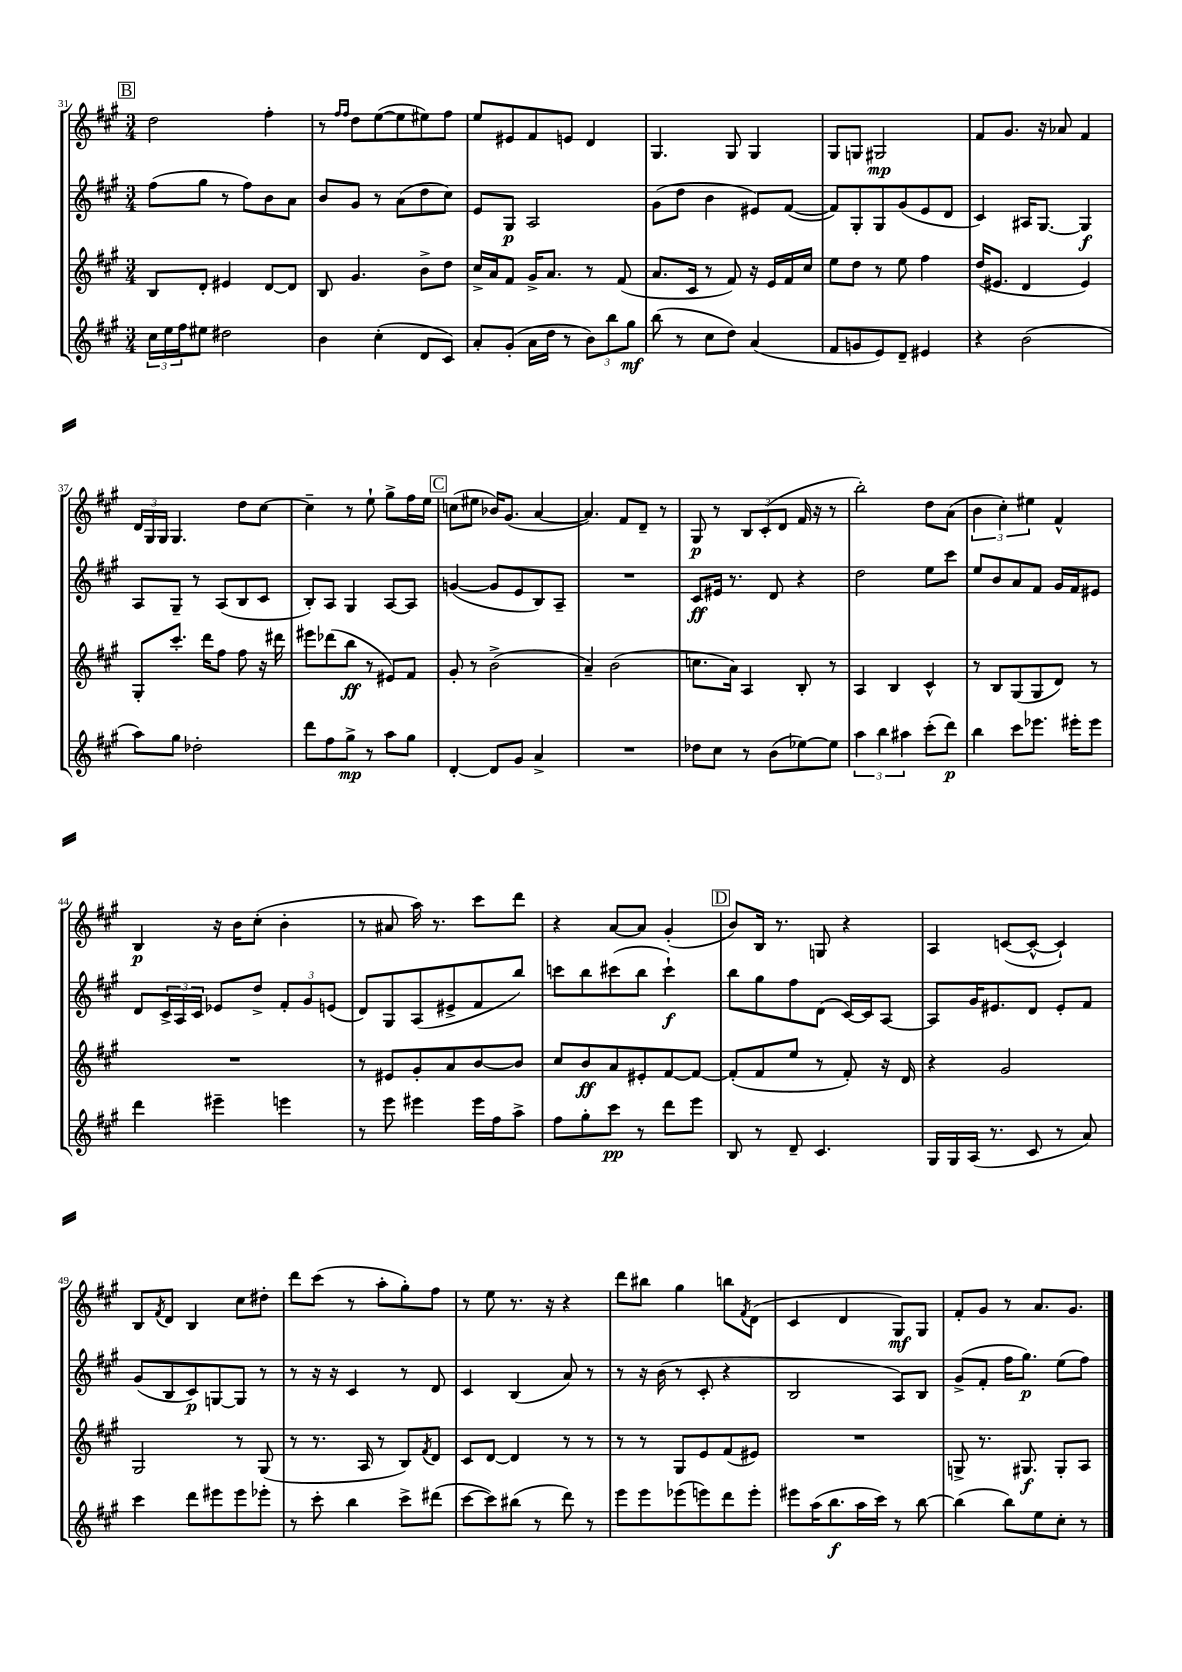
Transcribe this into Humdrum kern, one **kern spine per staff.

**kern	**kern	**kern	**kern
*staff4	*staff3	*staff2	*staff1
*clefG2	*clefG2	*clefG2	*clefG2
*k[f#c#g#]	*k[f#c#g#]	*k[f#c#g#]	*k[f#c#g#]
*M3/4	*M3/4	*M3/4	*M3/4
24cc#\LL	8B/L	(8ff#\L	2dd\
24ee\	.	.	.
24ff#\J	.	.	.
8ee#\J	8d'/J	8gg#\J	.
2dd#\	4e#/	8r	.
.	.	8ff#\L)	.
.	[8d/L	8b\	4ff#'\
.	8d/]J	8a\J	.
=	=	=	=
4b\	8B/	8b/L	8r
.	.	.	16qqff#/LL
.	.	.	16qqff#/JJ
.	4.g#/	8g#/J	8dd\L
(4cc#'\	.	8r	([8ee\
.	.	(8a\L	8ee\]
8d/L	8b^\L	8dd\	8ee#\)
8c#/J)	8dd\J	8cc#\J)	8ff#\J
=	=	=	=
8a'/L	16cc#^/LL	8e/L	8ee/L
.	16a/J	.	.
(8g#'/J	8f#/J	8G#/J	8e#/
16a\LL	16g#^/LK	2A/	8f#/
16dd\JJ	8.a/J	.	.
8r	.	.	8e/J
12b\L)	8r	.	4d/
12bb\	.	.	.
.	(8f#/	.	.
12gg#\J	.	.	.
=	=	=	=
(8bb\	8.a/L	(8g#\L	4.G#/
8r	.	8dd\J	.
.	16c#/Jk	.	.
8cc#\L	8r	4b\	.
8dd\J)	8f#/)	.	8G#/
(4a/	16r	8e#/L)	4G#/
.	16e/LL	.	.
.	16f#/	([8f#/J	.
.	16cc#/JJ	.	.
=	=	=	=
8f#/L	8ee\L	8f#/]L)	8G#/L
8g/	8dd\J	8G#'/	8G/J
8e/)	8r	8G#/	2G#/
8d~/J	8ee\	(8g#/	.
4e#/	4ff#\	8e/	.
.	.	8d/J	.
=	=	=	=
4r	(16dd/LK	4c#/)	8f#/L
.	8.e#/J	.	.
.	.	.	8.g#/J
(2b\	4d/	16A#/LK	.
.	.	[8.G#/J	16r
.	.	.	8a-/
.	4e#/)	4G#/]	4f#/
=	=	=	=
8aa\L)	8G#'/L	8A/L	24d/LL
.	.	.	24G#/
.	.	.	24G#/JJ
8gg#\J	8.ccc#'/J	8G#~/J	4.G#/
2dd-'\	.	8r	.
.	16ddd\LK	.	.
.	8ff#\J	(8A/L	.
.	8ff#\	8B/	8dd\L
.	16r	8c#/J	[8cc#\J
.	16ddd#\	.	.
=	=	=	=
8ddd\L	8eee#\L	8B'/L)	4cc#~\]
8ff#\	(8ddd-\	8A/J	.
8gg#^\J	8bb\J	4G#/	8r
8r	8r	.	8ee`\
8aa\L	8e#/L)	[8A/L	8gg#^\L
8gg#\J	8f#/J	8A/]J	16ff#\L
.	.	.	16ee\JJ
=	=	=	=
[4d'/	8g#'/	([4g/	(8cc\L
.	8r	.	8ee#\J
8d/]L	(2b^\	8g/]L	16b-/LK)
.	.	.	(8.g#/J
8g#/J	.	8e/	.
4a^/	.	8B/)	[4a/
.	.	8A~/J	.
=	=	=	=
2.r	4a~/)	2.r	4.a/])
.	(2b\	.	.
.	.	.	8f#/L
.	.	.	8d~/J
.	.	.	8r
=	=	=	=
8dd-\L	8.cc\L	8c#/L	8G#/
8cc#\J	.	16e#/Jk	8r
.	16a\Jk)	8.r	.
8r	4A/	.	12B/L
.	.	.	(12c#'/
(8b\L	.	8d/	.
.	.	.	12d/J
[8ee-\)	8B'/	4r	16f#/
.	.	.	16r
8ee-\]J	8r	.	8r
=	=	=	=
6aa\	4A/	2dd\	2bb'\)
6bb\	.	.	.
.	4B/	.	.
6aa#\	.	.	.
(8ccc#'\L	4c#^^/	8ee\L	8dd\L
8ddd\J)	.	8ccc#\J	(8a\J
=	=	=	=
4bb\	8r	8ee/L	6b\
.	8B/L	8b/	.
.	.	.	6cc#'\)
8ccc#\L	(8G#/	8a/	.
.	.	.	6ee#\
8.eee-\J	8G#/	8f#/J	.
.	8d/J)	16g#/LL	4f#^^/
16eee#'\LK	.	16f#/J	.
8eee#\J	8r	8e#/J	.
=	=	=	=
4ddd\	2.r	8d/L	4B/
.	.	24c#^/L	.
.	.	24A/	.
.	.	24c#/JJ	.
4eee#~\	.	8e-/L	16r
.	.	.	16b\LK
.	.	8dd^/J	(8cc#'\J
4eee\	.	12f#'/L	4b'\
.	.	12g#/	.
.	.	(12e/J	.
=	=	=	=
8r	8r	8d/L)	8r
8eee\	8e#/L	8G#/	8a#/
4eee#\	8g#'/	(8A/	16aa\)
.	.	.	8.r
.	8a/	8e#^/	.
16eee#\LL	[8b/	8f#/	8ccc#\L
16ff#\J	.	.	.
8aa^\J	8b/]J	8bb/J)	8ddd\J
=	=	=	=
8ff#\L	8cc#/L	8ccc\L	4r
8gg#'\	8b/	8bb\	.
8ccc#\J	8a/	(8ccc#\	[8a/L
8r	8e#'/	8bb\J	8a/]J
8ddd\L	[8f#/	4ccc#`\)	(4g#'/
8eee\J	8f#/_J	.	.
=	=	=	=
8B/	(8f#'/]L	8bb\L	8b/L)
8r	8f#/	8gg#\	16B/Jk
.	.	.	8.r
8d~/	8ee/J	8ff#\	.
4.c#/	8r	(8d\J	8G/
.	8f#'/)	[16c#/LL)	4r
.	.	16c#/]J	.
.	16r	[8A/J	.
.	16d/	.	.
=	=	=	=
16G#/LL	4r	8A/]L	4A/
16G#/	.	.	.
(16A/JJ	.	16g#/K	.
8.r	.	8.e#/	.
.	2g#/	.	([8c/L
8c#/	.	8d/J	8c^^/_J
8r	.	8e#'/L	4c`/])
8a/)	.	8f#/J	.
=	=	=	=
4ccc#\	2G#/	(8g#/L	8B/L
.	.	.	8qf#/
.	.	8B/	8d/J
8ddd\L	.	8c#/)	4B/
8eee#\	.	[8G/	.
8eee#\	8r	8G/]J	8cc#\L
8eee-'\J	(8G#/	8r	8dd#'\J
=	=	=	=
8r	8r	8r	8ddd\L
8ccc#'\	8.r	16r	(8ccc#\J
.	.	16r	.
4bb\	.	4c#/	8r
.	16A/	.	.
.	8r	.	8aa'\L
8ccc#^\L	8B/L)	8r	8gg#'\)
.	8qf#/	.	.
(8ddd#\J	8d/J	8d/	8ff#\J
=	=	=	=
[8ccc#\L	8c#/L	4c#/	8r
8ccc#\])	[8d/J	.	8ee\
(8bb#\J	4d/]	(4B/	8.r
8r	.	.	.
.	.	.	16r
8ddd\)	8r	8a/)	4r
8r	8r	8r	.
=	=	=	=
8eee\L	8r	8r	8ddd\L
8eee\	8r	16r	8bb#\J
.	.	(16b\	.
(8eee-\	8G#/L	8r	4gg#\
8eee\)	8e/	8c#'/	.
8ddd\	(8f#/	4r	8bb\L
.	.	.	8qf#/
8eee'\J	8e#/J)	.	(8d\J
=	=	=	=
8eee#\L	2.r	2B/	4c#/
(16aa\K	.	.	.
8.bb\	.	.	.
.	.	.	4d/
16aa\L	.	.	.
16ccc#\JJ)	.	.	.
8r	.	8A/L)	8G#/L)
[8bb\	.	8B/J	8G#/J
=	=	=	=
(4bb\]	8G^/	(8g#^/L	8f#'/L
.	8.r	8f#'/J	8g#/J
8bb\L)	.	16ff#\LK	8r
.	8.G#/	8.gg#\J)	.
8ee\	.	.	8.a/L
8cc#'\J	8G#'/L	(8ee\L	.
.	.	.	8.g#/J
8r	8A/J	8ff#\J)	.
==	==	==	==
*-	*-	*-	*-
